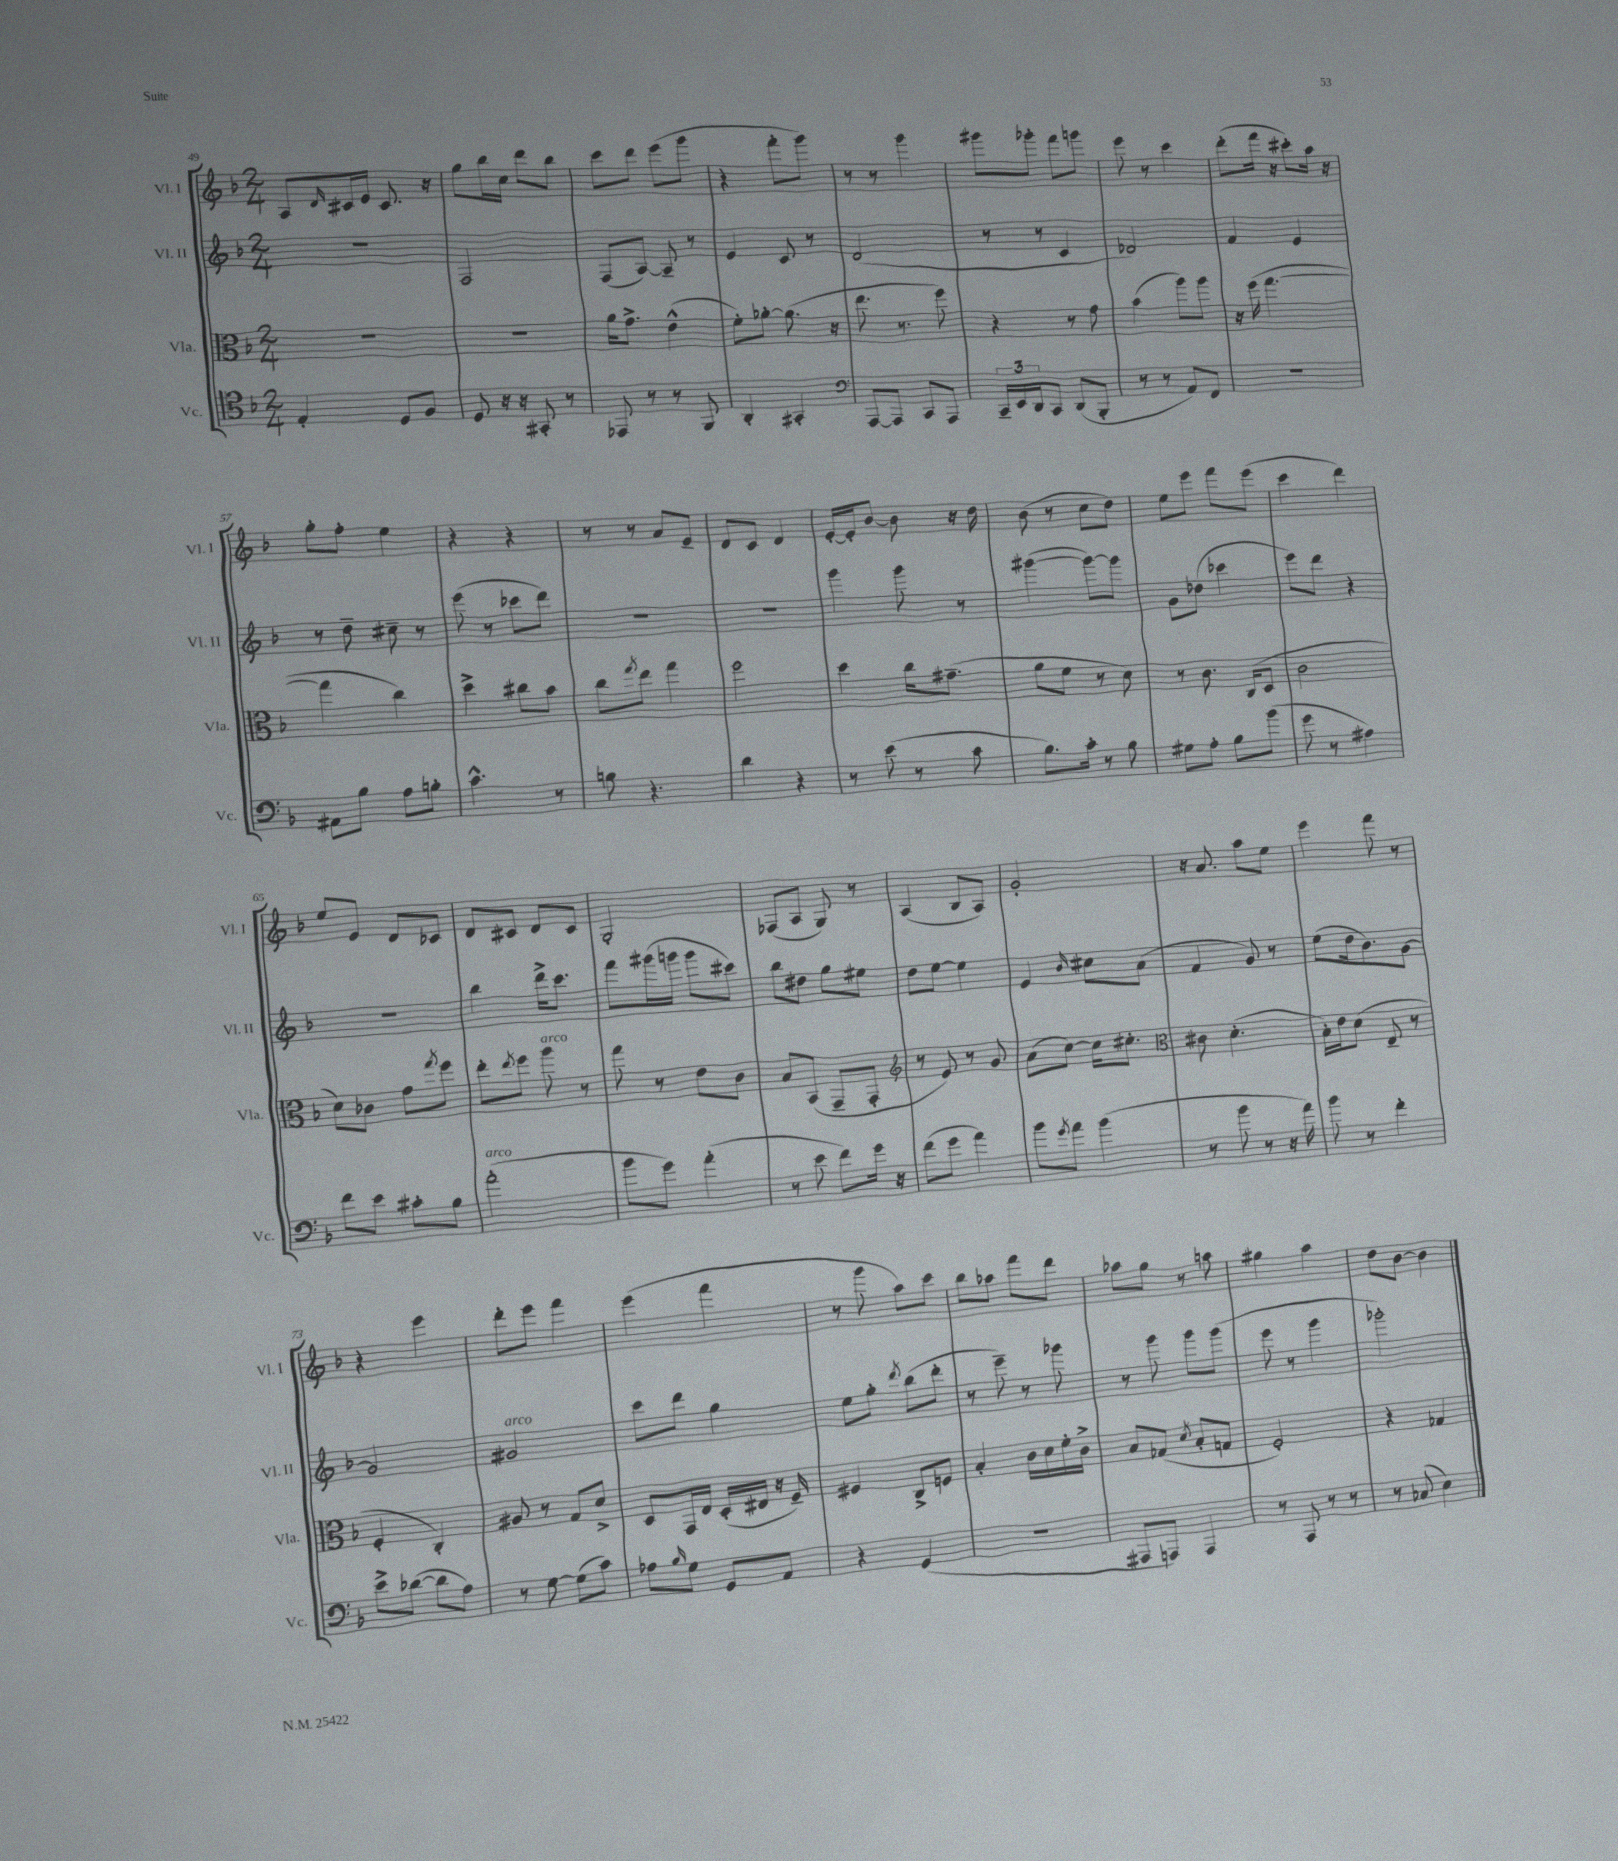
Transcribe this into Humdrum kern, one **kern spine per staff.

**kern	**kern	**kern	**kern
*staff4	*staff3	*staff2	*staff1
*clefC4	*clefC3	*clefG2	*clefG2
*k[b-]	*k[b-]	*k[b-]	*k[b-]
*M2/4	*M2/4	*M2/4	*M2/4
4E'	2r	2r	8A
.	.	.	16qqd
.	.	.	16c#
.	.	.	16e
8D	.	.	8.c#
8F	.	.	.
.	.	.	16r
=	=	=	=
8D	2r	2F	8gg
16r	.	.	16bb-
16r	.	.	16cc
8GG#'	.	.	8ddd
8r	.	.	8bb-
=	=	=	=
8EE-	16a	(8F	8ccc
.	8.g^	.	.
8r	.	[8A)	8ddd
8r	(4e^^	8A~]	(8eee
8FF	.	8r	8ggg
=	=	=	=
4AA'	8f')	4e	4r
.	[8a-'	.	.
4GG#'	(8.a-]	8c	8fff'
.	.	8r	8ggg)
.	16r	.	.
=	=	=	=
*clefF4	*	*	*
[8AAA	8.ee	(2d	8r
8AAA]	.	.	8r
.	8.r	.	.
8CC	.	.	4ggg
8AAA	8ff)	.	.
=	=	=	=
24CC~	4r	8r	8ggg#
24EE	.	.	.
24DD	.	.	.
8CC	.	8r	8ggg-'
(8DD	8r	4c	8fff
8BBB-'	8g	.	8ggg
=	=	=	=
8r	(4b-	2d-)	8eee
8r	.	.	8r
8AA)	8aa)	.	4ccc
8FF	8aa	.	.
=	=	=	=
2r	16r	4f	(8ddd'
.	(16ff	.	.
.	[4.gg	.	16fff
.	.	.	16r
.	.	4e	8ccc#')
.	.	.	16aa
.	.	.	16r
=	=	=	=
8AA#	4gg]	8r	8gg'
8B-	.	8dd~	8ff'
8A	4cc)	8cc#~	4ee
8B'	.	8r	.
=	=	=	=
4.c^^	4dd^	(8eee	4r
.	.	8r	.
.	8cc#	8ccc-	4r
8r	8b-	8ddd)	.
=	=	=	=
8B	8cc	2r	8r
.	8qgg	.	.
4.r	8ee	.	8r
.	4gg	.	8a
.	.	.	8e~
=	=	=	=
4d	2ff	2r	8d
.	.	.	8c
4r	.	.	4d
=	=	=	=
8r	4dd	4ggg	[16e'
.	.	.	16e']
(8e	.	.	[8b-
8r	16cc	8ggg	8b-]
.	(8.g#~	.	.
8c	.	8r	16r
.	.	.	16dd
=	=	=	=
8.B-)	8a	([4ggg#	(8b-
.	8f	.	8r
16c'	.	.	.
8r	8r	8ggg#_)	8cc
8B-	8d)	8ggg#]	8dd)
=	=	=	=
8G#	8r	8g	8ee
8A'	8.c	(8dd-	8eee
8B-	.	4ccc-	8fff
.	(16C	.	.
(8b-	8D	.	(8eee
=	=	=	=
8g	2c	8eee)	4ccc
8r	.	8ddd	.
4A#)	.	4r	4ddd)
=	=	=	=
8f	8d)	2r	8ee
8e	8c-	.	8e
8c#'	8g	.	8d
.	8qgg	.	.
8B-	8ff	.	8c-
=	=	=	=
(2a'	8ee'	4bb-	8d
.	8qee	.	.
.	8ff	.	8c#
.	8aa	16ddd^	8d
.	.	8.ccc	.
.	8r	.	8c#
=	=	=	=
8b-	8gg	8fff	2G'
8g)	8r	(16ggg#	.
.	.	16ggg	.
(4a'	8e	8ggg	.
.	8c	8ccc#)	.
=	=	=	=
8r	8B-	8bb-	(8F-
8e	(8BB-	8dd#	8A
8f)	8GG~	8gg	8G)
16g	8GG'	8ee#	8r
16r	.	.	.
=	=	=	=
*	*clefG2	*	*
(8f	8r	8dd	(4A
8g	8e)	[8ee	.
4a)	8r	4ee]	8B-
.	8g	.	8A)
=	=	=	=
8b-	(8a	4e	2g'
8qg	.	.	.
8a	[8cc)	.	.
.	.	16qqb-	.
(4b-	16cc]	8cc#	.
.	8.cc#'	.	.
.	.	(8a	.
=	=	=	=
*	*clefC3	*	*
8r	8c#	4f	16r
.	.	.	8.a
8b-	(4.d'	.	.
8r	.	8g)	8aa
16r	.	8r	8ee
16a)	.	.	.
=	=	=	=
8b-	16B-')	(8ee	4eee
.	16e	.	.
8r	(8d	16dd	.
.	.	8.b-)	.
4f'	8E~	.	8fff
.	8r	[8g	8r
=	=	=	=
8e^	4F'	2g]	4r
([8d-	.	.	.
8d-]	4C')	.	4eee
8A)	.	.	.
=	=	=	=
8r	8A#	2g#	8ddd'
[8G	8r	.	8eee
(8G]	8G	.	4fff
8c)	8d^	.	.
=	=	=	=
8A-	8D	8ccc	(4eee
16qqB-	.	.	.
8G	16GG	8ddd	.
.	16E	.	.
8GG	(16D'	4gg	4fff
.	16E#	.	.
8AA	16r	.	.
.	16F~)	.	.
=	=	=	=
4r	4F#	8ee	8r
.	.	8gg'	8ggg
.	.	8qddd	.
(4GG	8C^	(8bb-	8aa)
.	8F	8ddd'	8ccc
=	=	=	=
2r	4B-'	8r	8bb-
.	.	8eee~)	8aa-
.	16c	8r	8fff
.	16d	.	.
.	16f'	8ggg-	8ddd
.	16c^	.	.
=	=	=	=
8AAA#	8B-	8r	8aa-
8AAA)	(8G-	8ggg	8gg
.	8qd	.	.
4AAA	8B-'	8ggg	8r
.	8G	(8ggg	8aa
=	=	=	=
8r	2F')	8eee	4gg#
8AAA	.	8r	.
8r	.	4ggg	4aa
8r	.	.	.
=	=	=	=
8r	4r	2ggg-')	8dd
(8C-	.	.	[8b-
4E)	4G-	.	4b-]
==	==	==	==
*-	*-	*-	*-
